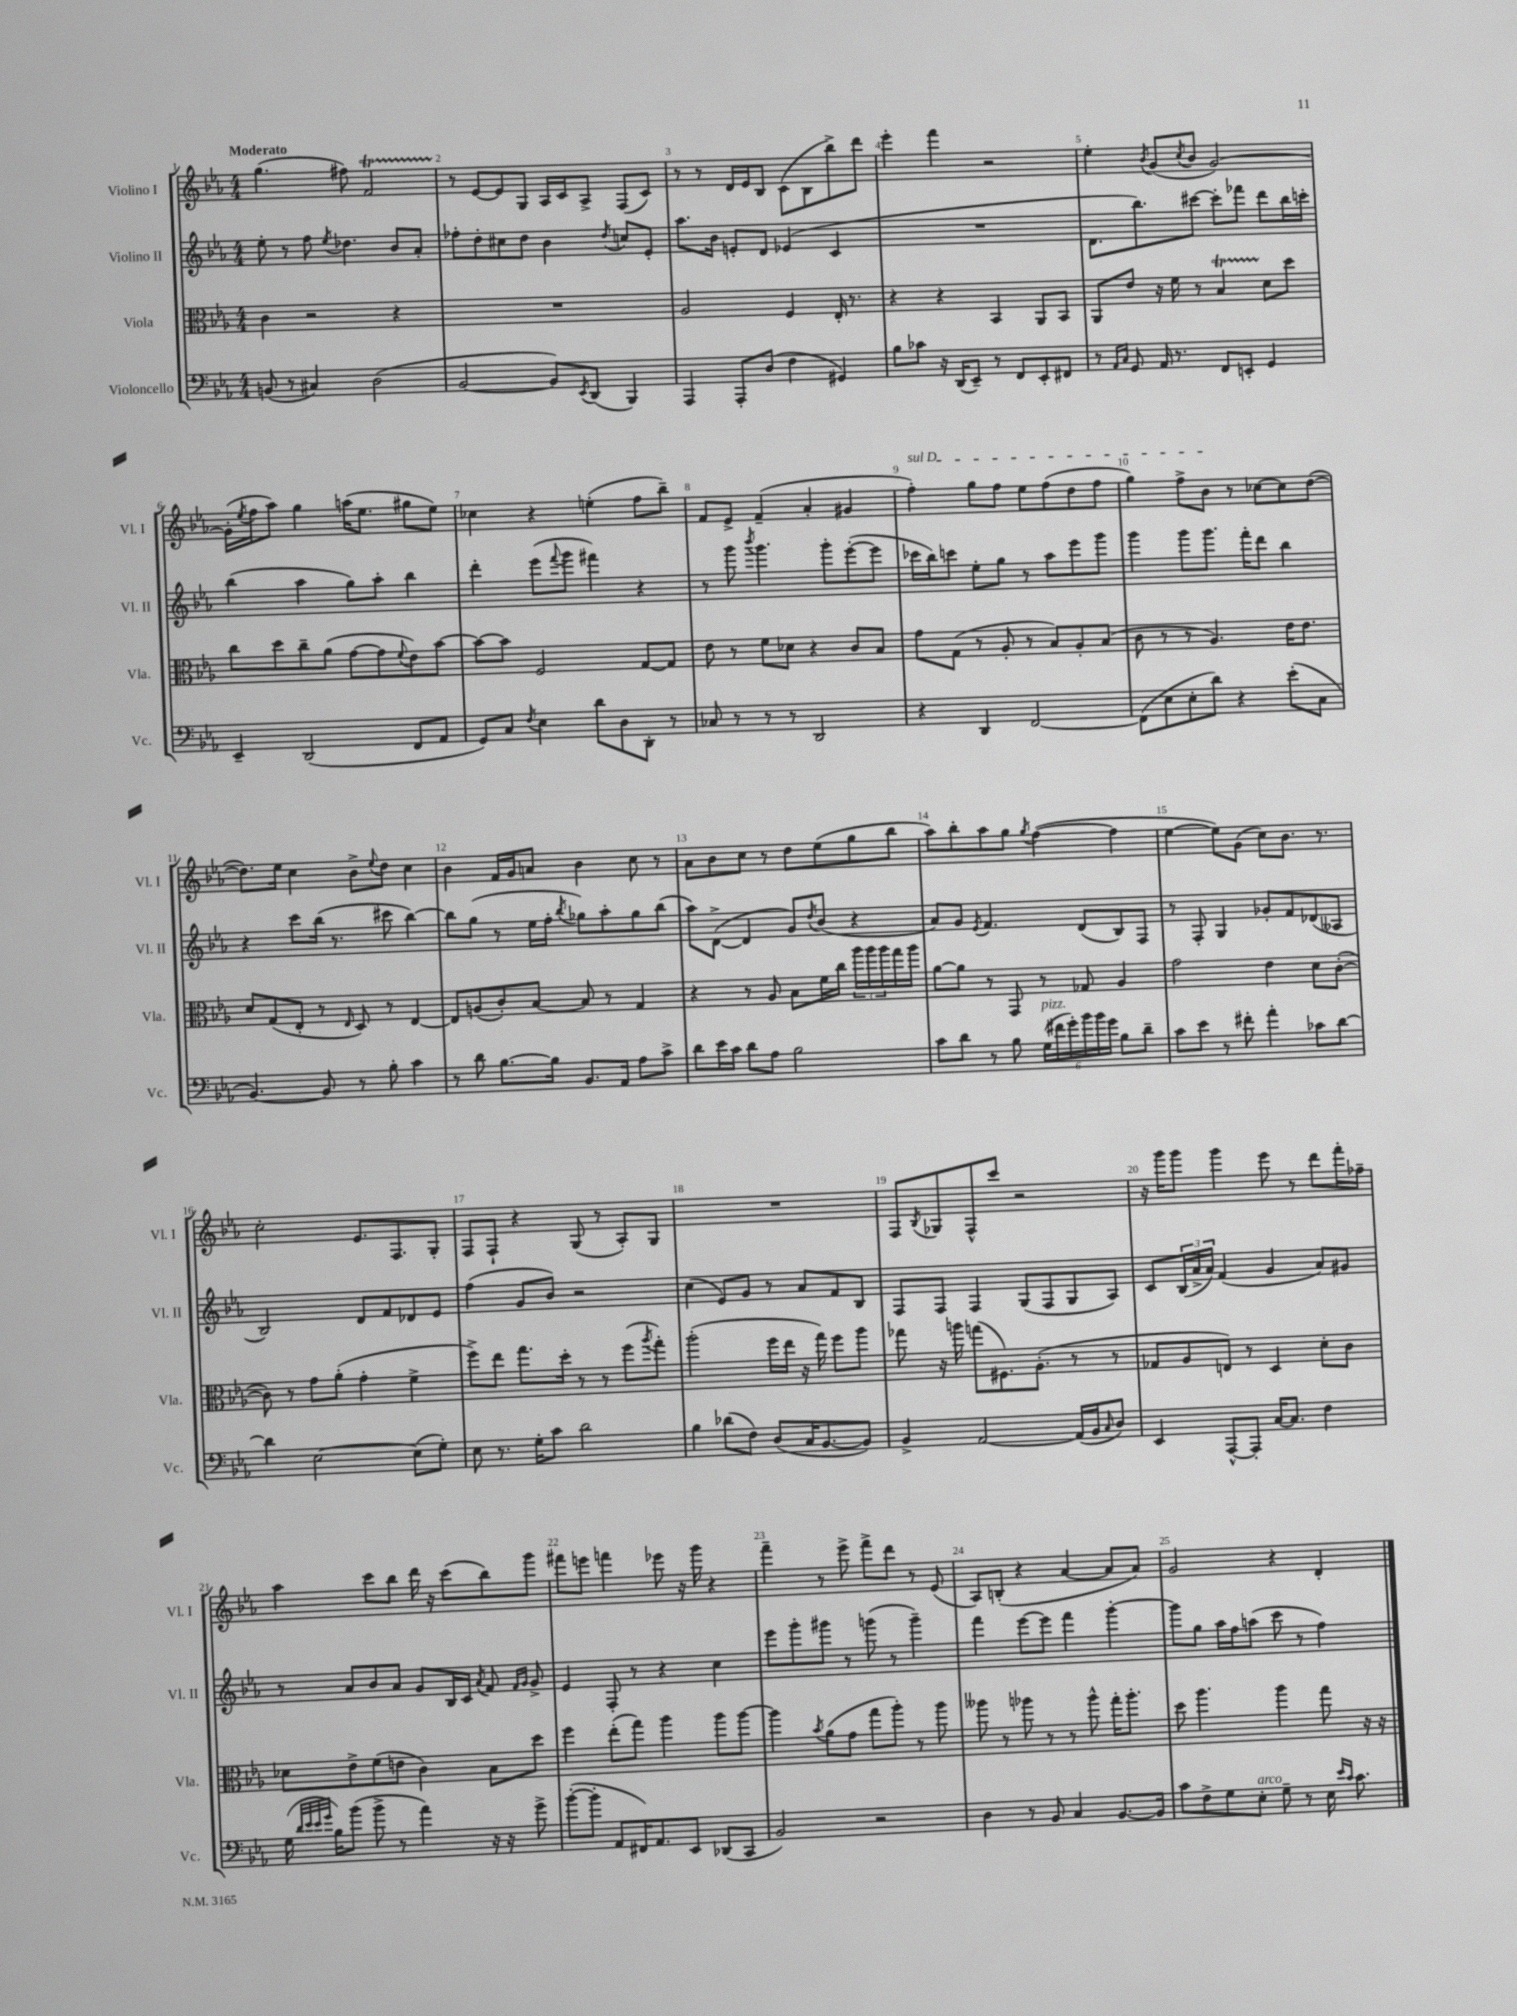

**kern	**kern	**kern	**kern
*part4	*part3	*part2	*part1
*staff4	*staff3	*staff2	*staff1
*I"Violoncello	*I"Viola	*I"Violino II	*I"Violino I
*I'Vc.	*I'Vla.	*I'Vl. II	*I'Vl. I
*clefF4	*clefC3	*clefG2	*clefG2
*k[b-e-a-]	*k[b-e-a-]	*k[b-e-a-]	*k[b-e-a-]
*M4/4	*M4/4	*M4/4	*M4/4
=1	=1	=1	=1
!	!	!	!LO:TX:a:B:t=Moderato
(8BBn/	4c\	8ee-'\	(4.gg\
8r	.	8r	.
4C#X/)	2r	8ff\	.
.	.	8qee-/	.
.	.	4.dd-X\	8ff#X\)
(2D\	.	.	2fT/
.	4r	8b-/L	.
.	.	8a-'/J	.
=2	=2	=2	=2
[2BB-/	1r	8ff-X'\L	8r
.	.	8dd'\	[8e-/L
.	.	8cc#X\	8e-/]
.	.	8dd\J	8G/J
8BB-/L])	.	4b-\	16A-/LL
.	.	.	16c/J
8qEE-/	.	.	.
(8DD/J	.	.	8A-^/J
.	.	8qdd/	.
4BBB-/)	.	8ccn/L	(8F/L
.	.	8e-'/J	8c/J)
=3	=3	=3	=3
4AAA-/	2A-/	8.aa-\L	8r
.	.	.	8r
.	.	16b-\Jk	.
8AAA-'/L	.	8en'/L	16d/LL
.	.	.	16e-/J
(8D/J	.	8d/J	8B-/J
4F\	4F/	(4e-X/	(8c\L
.	.	.	8B-\
4GG#X/)	16E-'/	4c/	8bb-^\)
.	8.r	.	.
.	.	.	8ddd\J
=4	=4	=4	=4
8B-\L	4r	1r	4eee-'\
8c-X\J	.	.	.
16r	4r	.	4fff\
(16DD/KL	.	.	.
8EE-~/J)	.	.	.
8r	4BB-/	.	2r
8FF/L	.	.	.
8EE-'/	8AA-/L	.	.
8FF#X/J	8BB-/J	.	.
=5	=5	=5	=5
8r	8AA-/L	8.d\L	4ee-'\
16qqAA-/LL	.	.	.
16qqC/JJ	.	.	.
8GG/	8e-/J	.	.
.	.	8.bb-\)	.
.	.	.	8qb-/
16AA-/	16r	.	(8g/L
8.r	16f\	.	.
.	.	.	8qcc/
.	8r	[8ccc#X\J	8b-/J
8FF/L	4B-T/	8ccc#'\L]	[2g/)
8EEn'/J	.	8fff-X\J	.
4GG/	8d\L	8ddd\L	.
.	8dd\J	16bb-\L	.
.	.	16cccn'\JJ	.
!!LO:LB:g=z
=6	=6	=6	=6
4EE-~/	8cc\L	(4bb-\	(16g'\LL]
.	.	.	8qee-/
.	.	.	16ff\J
.	8dd\	.	8aa-\J)
(2DD/	8cc~\	4aa-\	4gg\
.	(8a-\J	.	.
.	[8g\L	8gg\L)	(16aan\KL
.	.	.	8.ee-\J
.	8g\]	8aa-'\J	.
.	8qqf/	.	.
8FF/L	8e-\)	4bb-\	8gg#X\L
8AA-/J	[8b-\J	.	8ee-\J)
=7	=7	=7	=7
8GG/L)	8b-\L_	4ddd'\	4cc-X\
8C/J	8b-\J]	.	.
8qF/	.	.	.
4E-\	2F/	(8eee-\L	4r
.	.	8qqfff/	.
.	.	8ggg\J	.
8d\L	.	4fff#X\)	(4een'\
8D\	.	.	.
8DD'\J	[8G/L	4r	8ff\L
8r	8G/J]	.	8bb-~\J)
=8	=8	=8	=8
8C-X/	8e-\	8r	8f/L
8r	8r	8ggg\	8e-^/J
.	.	8qbbb-/	.
8r	8f\L	4.ggg\	(4f~/
8r	8d-X\J	.	.
2DD/	4r	.	4a-'/
.	.	8ggg'\L	.
.	8c/L	([8eee-'\	4g#X/
.	8B-/J	8eee-\J]	.
=9	=9	=9	=9
!	!	!	!LO:TX:a:i:t=sul D
4r	8g\L	16ccc-X\LL	4ff'\)
.	.	16bb-\J)	.
.	(8G\J	8cccn\J	.
4DD/	8r	8ee-'\L	8gg\L
.	8A-'/	8gg\J	8ff\J
[2FF/	8r	8r	8ee-\L
.	8B-/L)	8aa-\L	(8ff\
.	8A-'/	8eee-\	8dd\
.	(8B-/J	8ggg\J	8ff\J
=10	=10	=10	=10
(8FF\L]	8c\	4ggg\	4gg\)
8E-\	8r	.	.
8E-'\	8r	8ggg\L	8ff^\L
8d\J)	4.A-/)	8.ggg\J	8b-\J
4r	.	.	8r
.	.	16fff'\KL	.
.	.	8ddd\J	[8cc-X\L
(8e-'\L	16e-\KL	4bb-\	8cc-\]
.	8.e-\J	.	.
8C\J	.	.	([8dd\J
!!LO:LB:g=z
=11	=11	=11	=11
[4.BB-/)	8d/L	4r	8.dd\L])
.	(8G/	.	.
.	.	.	16ee-\Jk
.	8E-'/J	8ccc\L	4cc\
8BB-/]	8r	(16bb-\Jk	.
.	.	8.r	.
.	16qqE-/	.	.
8r	8D/)	.	8b-^\L
.	.	.	8qqee-/
8B-'\	8r	8ccc#X\	8dd\J
4c\	[4E-/	[4bb-\)	4cc\
=12	=12	=12	=12
8r	8E-/L]	8bb-\L]	4b-\
8d\	(8An/	(8gg\J	.
[8.B-\L	8c'/)	8r	16f/LL
.	.	.	16g/J
.	[8B-/J	16ee-\LL	8an/J
16B-\Jk]	.	16ff'\JJ	.
.	.	8qbb-/	.
8.BB-/L	8B-/]	8gg-X\L)	4b-\
.	8r	8aa-'\	.
16AA-/Jk	.	.	.
8A-\L	4G/	8gg-\	8cc\
8c^\J	.	(8bb-\J	8r
=13	=13	=13	=13
8d\L	4r	8aa-\L)	8a-\L
16e-\L	.	([8d^\J	8b-\
16c\JJ	.	.	.
8d\L	8r	4d/]	8cc\J
8A-\J	8A-/	.	8r
2B-\	8B-\L	8g/L)	8dd\L
.	.	8qdd/	.
.	16f\L	(8b-/J	(8ee-\
.	16cc\JJ	.	.
.	24aa-\LL	4r	8gg\
.	24aa-\	.	.
.	24aa-\	.	.
.	16gg\	.	8bb-\J
.	16aa-\JJ	.	.
=14	=14	=14	=14
8c\L	[8a-\L	8a-/L)	8aa-\L)
8d\J	8a-\J]	8g/J	8bb-'\
.	.	8qe-/	.
8r	8r	4.f/	8aa-\
8B-\	8GG/	.	8gg\J
.	.	.	8qgg/
!LO:TX:a:i:t=pizz.	!	!	!
(24G\LL	8r	.	([4ff\
24f#X\	.	.	.
24g'\)	.	.	.
24b-\	8G-X/	(8d/L	.
24b-\	.	.	.
24g\JJ	.	.	.
8B-\L	4A-/	8B-/)	4ff\]
8d~\J	.	8F/J	.
=15	=15	=15	=15
8c\L	2g\	8r	[4ee-\
8e-\J	.	8F'/	.
8r	.	4G/	8ee-\L])
8f#X'\	.	.	(8g\J
4a-'\	4e-\	8g-X'/L	8cc\L)
.	.	8f/	8.b-\J
8c-X\L	8d\L	(8d-X/	.
.	.	.	8.r
[8d\J	([8c'\J	8A--X/J	.
!!LO:LB:g=z
=16	=16	=16	=16
4d\]	8c\])	2B-/)	2cc'\
.	8r	.	.
[2E-\	8g\L	.	.
.	(8a-'\J	.	.
.	4g'\	8d/L	8.e-/L
.	.	8f/	.
.	.	.	8.F/
(8E-\L]	4f^\	8d-X/	.
8G'\J)	.	8e-/J	8G'/J
=17	=17	=17	=17
8E-\	8ff^\L)	(4ff\	8F/L
8.r	8ee-\J	.	8F`/J
.	8.gg\L	8g/L	4r
16G'\KL	.	.	.
8c\J	.	8b-/J)	.
.	16dd'\Jk	.	.
2d\	8r	2r	(8G/
.	8r	.	8r
.	(8ff\L	.	8A-'/L)
.	8qaa-/	.	.
.	8gg'\J)	.	8G/J
=18	=18	=18	=18
4B-\	(2aa-'\	(4cc\	1r
(8d-X\L	.	8e-/L)	.
8F\J)	.	8g/J	.
(8D/L	16ff\LL	8r	.
.	16ee-\JJ	.	.
16C/K	16r	8a-/L	.
[8.BB-/	16gg\)	.	.
.	8ff\L	8f/	.
8BB-/J])	8aa-\J	8B-/J	.
=19	=19	=19	=19
4BB-^/	8gg-X\	8F/L	8F/L
.	.	.	8qB-/
.	16r	8F/J	8G-X/
.	16aan\	.	.
[2AA-/	(8ggn\L	4F/	8F^^/
.	8.F#X\)	.	8ccc/J
.	.	(8G/L	2r
.	(8.A-'\J	.	.
.	.	8F/	.
(16AA-/LL]	8r	8G/	.
16BB-/J	.	.	.
16qqC/	.	.	.
8D/J)	8r	8A-/J)	.
=20	=20	=20	=20
4EE-/	8G-X/L	8c/L	16r
.	.	.	16ggg\KL
.	8A-/	(24B-/L	8ggg\J
.	.	24a-^/	.
.	.	24a-/JJ)	.
[8AAA-^^/L	8En/J)	(4f/	4ggg\
8AAA-'/J]	8r	.	.
[16C/KL	4D/	4g/	8eee-\
8.C/J]	.	.	.
.	.	.	8r
4F\	8d'\L	8a-/L)	8ddd\L
.	8c\J	8g#X/J	16fff'\L
.	.	.	16ff-X~\JJ
!!LO:LB:g=z
=21	=21	=21	=21
(16G\	8d-X\L	8r	4aa-\
32qqd/LLL	.	.	.
32qqe-/	.	.	.
32qqe-/	.	.	.
32qqg/JJJ	.	.	.
16B-\KL)	.	.	.
(8b-\J	8e-^\	8a-/L	.
8b-^\	(8f\	8b-/	8ccc\L
8r	8en\J	8a-/J	8bb-\J
4a-\)	4c\)	8g/L	16ddd\
.	.	.	16r
.	.	16B-/L	(8ccc\L
.	.	16c/JJ	.
.	.	8qa-/	.
16r	8B-\L	8f/	8bb-\)
16r	.	.	.
.	.	16qqf/LL	.
.	.	16qqg/JJ	.
8g^\	8dd\J	8g^/	8ggg\J
=22	=22	=22	=22
([8b-'\L	4ff\	4e-/	8fff#X\L
8b-'\J]	.	.	8eeen\J
8AA-/L	(8ee-'\L	8F'/	4fffn\
16FF#X/K)	8gg\J)	8r	.
8.AA-/	.	.	.
.	4aa-\	4r	8eee-X\
8EE-/J	.	.	16r
.	.	.	16ggg\
(8DD-X/L	8aa-\L	4cc\	4r
8CC/J	[8aa-\J	.	.
=23	=23	=23	=23
2BB-/)	4aa-\]	8eee-\L	4fff~\
.	.	8ggg'\	.
.	8qb-/	.	.
.	(8a-\L	8ggg#X\J	8r
.	8g\J	8r	8eee-^\
2r	8gg\L	(8gggn\	8fff^\L
.	8aa-'\J)	8r	8ddd\J
.	8r	4ggg~\)	8r
.	8aa-\	.	(8e-/
=24	=24	=24	=24
4D\	8aa--X\	4fff\	8A-/L)
.	8r	.	(8Bn'/J
8r	8aa-X\	[8eee-\L	4r
8BB-/	8r	8eee-\J]	.
4C/	8r	4fff\	[4a-/
.	8aa-^^\	.	.
[8.BB-/L	16gg'\KL	[4ggg'\	8a-/L]
.	8.aa-'\J	.	.
.	.	.	8a-/J)
16BB-/Jk]	.	.	.
=25	=25	=25	=25
8c\L	8dd\	8ggg\L]	2g/
8F^\	4.aa-\	8gg\J	.
8G\	.	16aa-\LL	.
.	.	16ff\J	.
!LO:TX:a:i:t=arco	!	!	!
8E-'\J	.	(8aan\J	.
8G~\	4aa-\	8ccc\	4r
8r	.	8r	.
16E-\	8gg\	4ff\)	4d'/
16qqe-/LL	.	.	.
16qqc/JJ	.	.	.
8.c\	.	.	.
.	16r	.	.
.	16r	.	.
==	==	==	==
*-	*-	*-	*-
